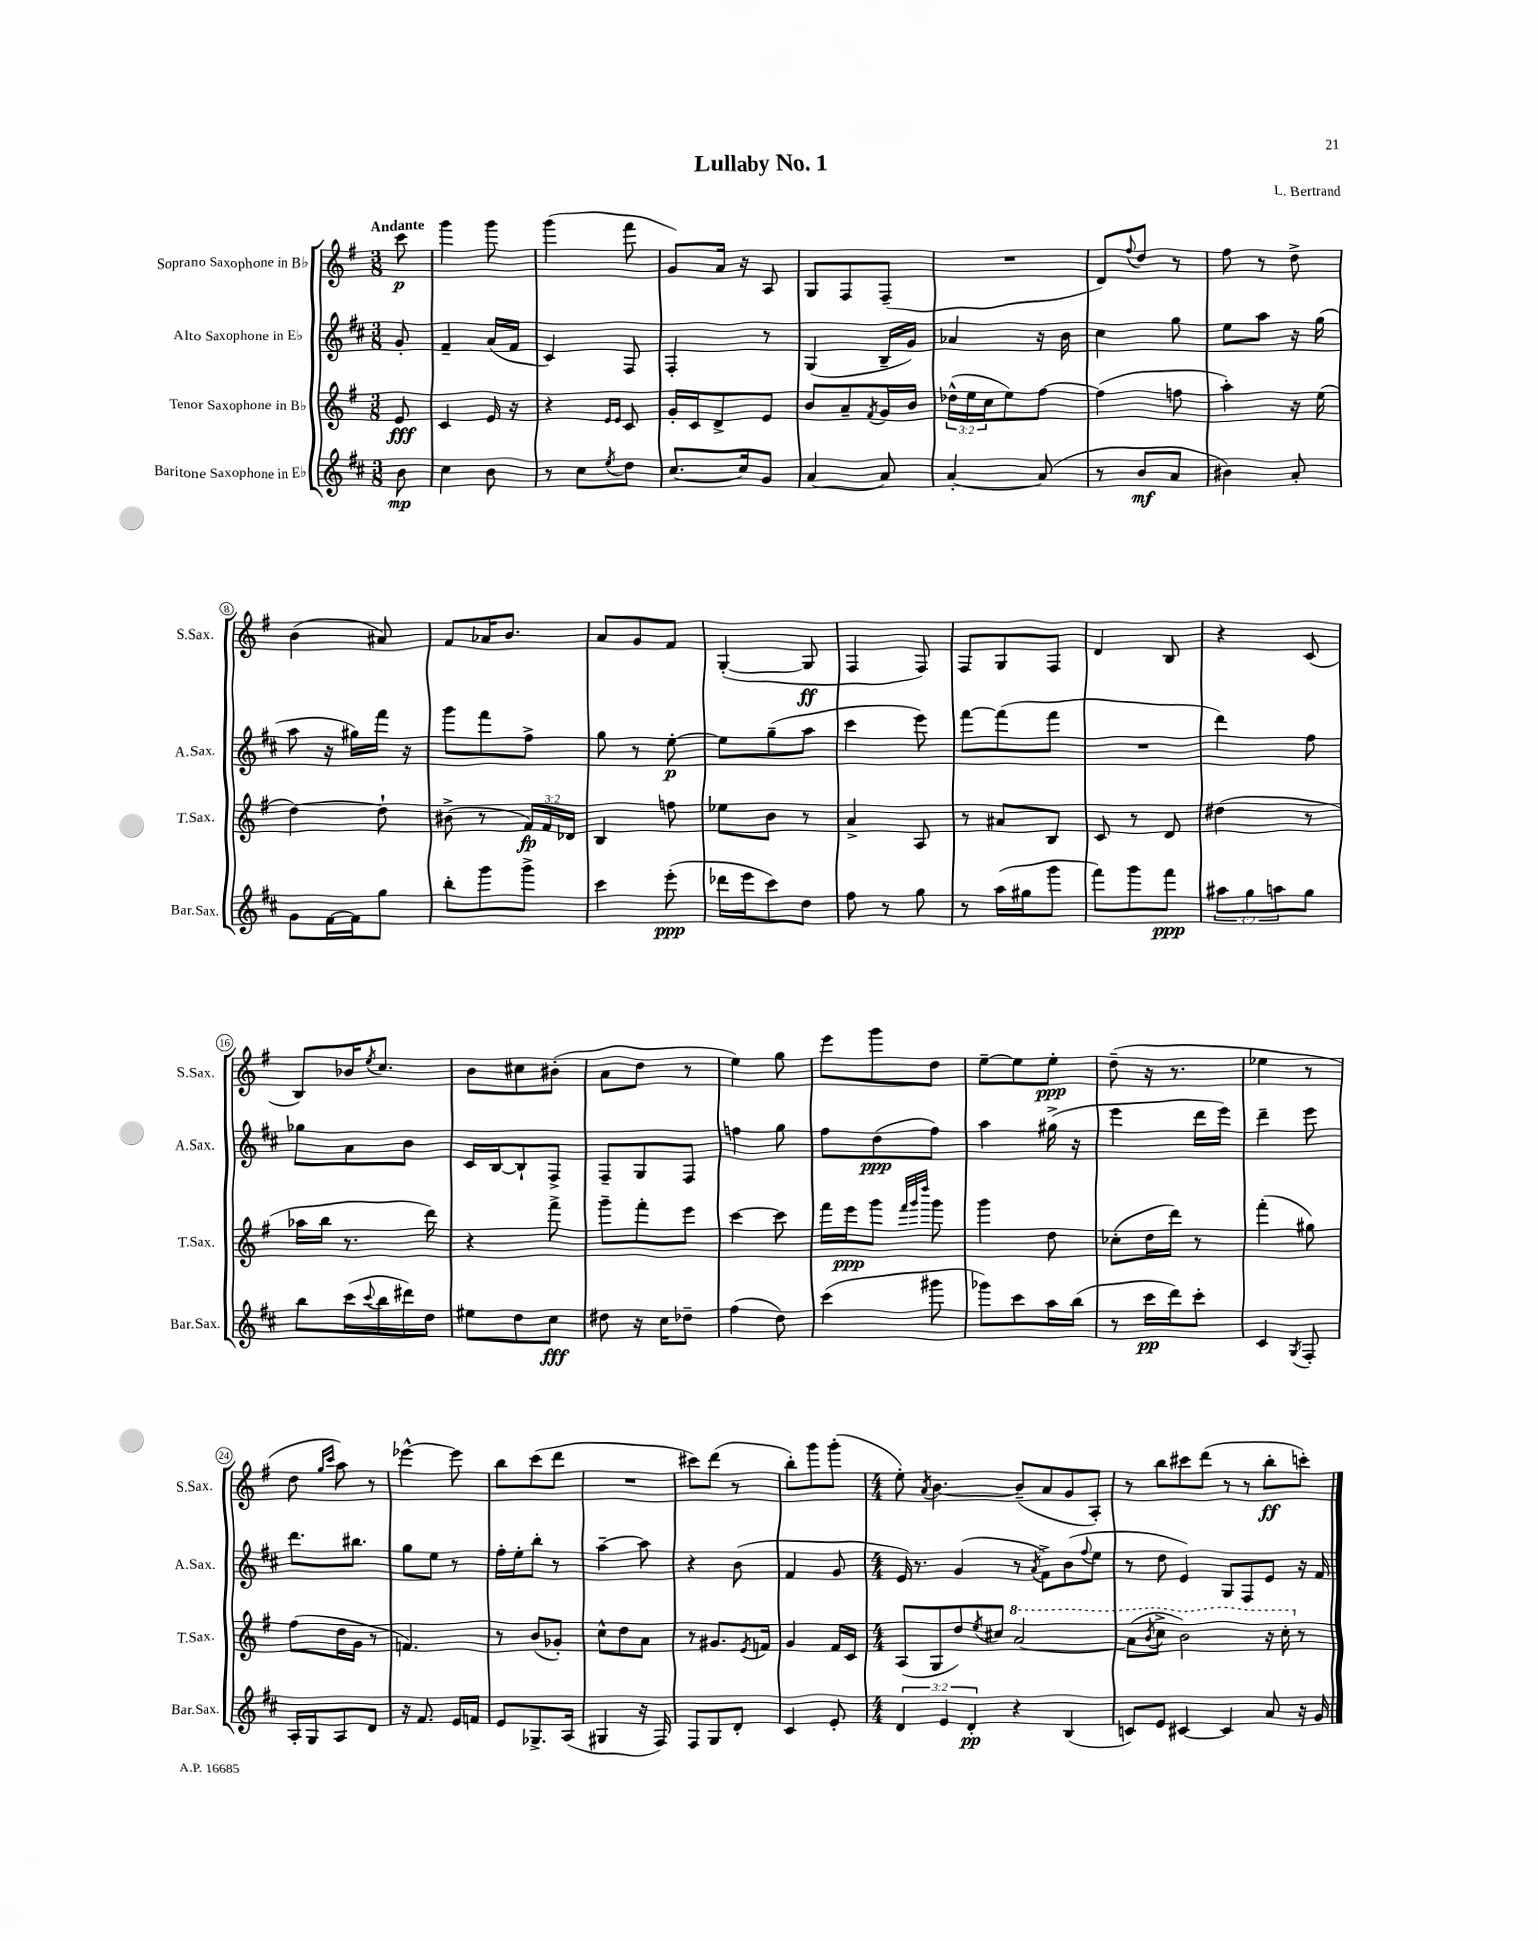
\header { title = "Lullaby No. 1" composer = "L. Bertrand" }
<<
\new StaffGroup <<
\new Staff = "s0" \with { instrumentName = "Soprano Saxophone in Bb" shortInstrumentName = "S.Sax." } {
    \clef treble \key g \major \numericTimeSignature \time 3/8 \partial 8 \tempo "Andante"
    c'''8\p |
    g'''4 g'''8 |
    g'''4( fis'''8 |
    g'8) a'16 r16 a8 |
    g8 fis8 fis8--( |
    R4. |
    d'8) \appoggiatura { fis''8 } d''8 r8 |
    fis''8 r8 d''8-> |
    b'4( ais'8) |
    fis'8 aes'16 b'8. |
    a'8 g'8 fis'8 |
    g4~-.( g8\ff |
    fis4 fis8) |
    fis8 g8 fis8 |
    d'4 b8 |
    r4 c'8( |
    b8) bes'16 \acciaccatura { e''8 } c''8. |
    b'8 cis''8 bis'8-.( |
    a'8 d''8 r8 |
    e''4) g''8 |
    e'''8 g'''8 d''8 |
    e''8~-- e''8 e''8-.\ppp |
    d''8--( r16 r8. |
    ees''4 r8 |
    d''8 \grace { g''16 c'''16 } a''8) r8 |
    ees'''4~-^ ees'''8 |
    b''8 c'''8( d'''8 |
    R4. |
    cis'''8) d'''8( r8 |
    b''8-.) g'''8 g'''8-.( |
    \numericTimeSignature \time 4/4 e''8-.) \acciaccatura { a'8 } b'4.~ b'8--( a'8 g'8 a8-.) |
    r8 b''8 cis'''8 d'''8( r8 r8 b''8-.\ff c'''8-.) \bar "|." |
}
\new Staff = "s1" \with { instrumentName = "Alto Saxophone in Eb" shortInstrumentName = "A.Sax." } {
    \clef treble \key d \major \numericTimeSignature \time 3/8 \partial 8
    g'8-. |
    fis'4-- a'16( fis'16 |
    cis'4) fis8 |
    fis4-. r8 |
    g4( b16-- g'16) |
    aes'4 r16 b'16 |
    cis''4 g''8 |
    e''8 a''8 r16 g''16( |
    a''8 r16 gis''16) fis'''16 r16 |
    g'''8 fis'''8 fis''8-> |
    g''8 r8 e''8~-.\p |
    e''8 g''8--( a''8 |
    cis'''4 e'''8) |
    fis'''8~ fis'''8( fis'''8 |
    R4. |
    d'''4) fis''8 |
    ges''8 a'8 b'8 |
    cis'16 b16~ b8-! fis8-> |
    fis8-- g8 fis8 |
    f''4 g''8 |
    fis''8 d''8\ppp( fis''8) |
    a''4 gis''16->( r16 |
    e'''4 d'''16 e'''16) |
    d'''4-- e'''8 |
    d'''8. bis''8. |
    g''8 e''8 r8 |
    fis''16-. e''16-. b''8-. r8 |
    a''4~-- a''8 |
    r4 b'8( |
    fis'4 g'8 |
    \numericTimeSignature \time 4/4 e'16) r8. g'4( r8 \acciaccatura { a'8 } fis'8->) b'8( \appoggiatura { fis''8 } e''8 |
    r8 d''8 e'4) g8 fis8 e'8 r16 fis'16 \bar "|." |
}
\new Staff = "s2" \with { instrumentName = "Tenor Saxophone in Bb" shortInstrumentName = "T.Sax." } {
    \clef treble \key g \major \numericTimeSignature \time 3/8 \override Staff.TupletNumber.text = #tuplet-number::calc-fraction-text \partial 8
    e'8\fff |
    c'4 e'16 r16 |
    r4 \grace { e'16 e'16 } c'8 |
    g'16-. c'16 d'8-> e'8 |
    b'8 a'8-- \acciaccatura { fis'8 } g'16 b'16 |
    \tuplet 3/2 { des''16-^( e''16 c''16 } e''8) fis''8~ |
    fis''4( f''8 |
    a''4-.) r16 e''16( |
    d''4~) d''8-! |
    bis'8->( r8 \tuplet 3/2 { fis'16\fp) fis'16 des'16 } |
    b4 f''8 |
    ees''8 b'8 r8 |
    a'4-> a8 |
    r8 ais'8 b8 |
    c'8 r8 d'8 |
    dis''4( r8 |
    aes''16 b''16 r8. d'''16) |
    r4 fis'''8-> |
    g'''8-- fis'''8-. e'''8 |
    c'''4~ c'''8 |
    fis'''16 e'''16\ppp g'''8 \grace { fis'''32 g'''32 d''''32 } g'''8 |
    g'''4 d''8 |
    ces''8-.( d''16 d'''16) r8 |
    fis'''4-.( gis''8) |
    fis''8( d''16 g'16 r8 |
    f'4.) |
    r8 b'8( ges'8-.) |
    c''8-^ d''8 a'8 |
    r8 gis'8. \acciaccatura { e'8 } f'16 |
    g'4 fis'16 c'16 |
    \numericTimeSignature \time 4/4 a8( g8 d''8) \acciaccatura { e''8 } cis''8 \ottava #1 a''2~ |
    a''8( \acciaccatura { b''8 } c'''8-> b''2) r16 c'''16-. \ottava #0 r8 \bar "|." |
}
\new Staff = "s3" \with { instrumentName = "Baritone Saxophone in Eb" shortInstrumentName = "Bar.Sax." } {
    \clef treble \key d \major \numericTimeSignature \time 3/8 \override Staff.TupletNumber.text = #tuplet-number::calc-fraction-text \partial 8
    b'8\mp |
    cis''4 b'8 |
    r8 cis''8 \acciaccatura { e''8 } d''8 |
    cis''8.~ cis''16 g'8 |
    a'4~ a'8 |
    a'4~-. a'8( |
    r8 b'8\mf a'8 |
    bis'4) a'8-. |
    g'8 fis'16~ fis'16 g''8 |
    b''8-. g'''8 g'''8-> |
    cis'''4 e'''8-.\ppp( |
    des'''16 e'''16 cis'''8) d''8 |
    fis''8 r8 g''8 |
    r8 a''16( gis''16 g'''8 |
    fis'''8) g'''8 fis'''8\ppp |
    \tuplet 3/2 { ais''8 g''8 a''8 } g''8 |
    b''8 cis'''16( \appoggiatura { cis'''8 } b''16 dis'''16) d''16 |
    eis''8 d''8 cis''8\fff |
    dis''8 r16 cis''16 des''8-- |
    fis''4( d''8) |
    cis'''4( gis'''8 |
    ges'''8) cis'''8 a''16 b''16( |
    r8 cis'''16\pp d'''16) cis'''8-. |
    cis'4 \acciaccatura { g8 } fis8-. |
    a16-. g16 a8 d'8 |
    r16 fis'8. e'16 f'16 |
    e'8 ges8.-> a16( |
    gis4 r16 fis16) |
    fis8 g8 d'8-. |
    cis'4 e'8-. |
    \numericTimeSignature \time 4/4 \tuplet 3/2 { d'4 e'4 d'4-.\pp } r4 b4( |
    c'8) e'8 cis'4~ cis'4 a'8 r16 g'16 \bar "|." |
}
>>
>>
\layout { \context { \Score \override BarNumber.stencil = #(make-stencil-circler 0.1 0.3 ly:text-interface::print) } }
